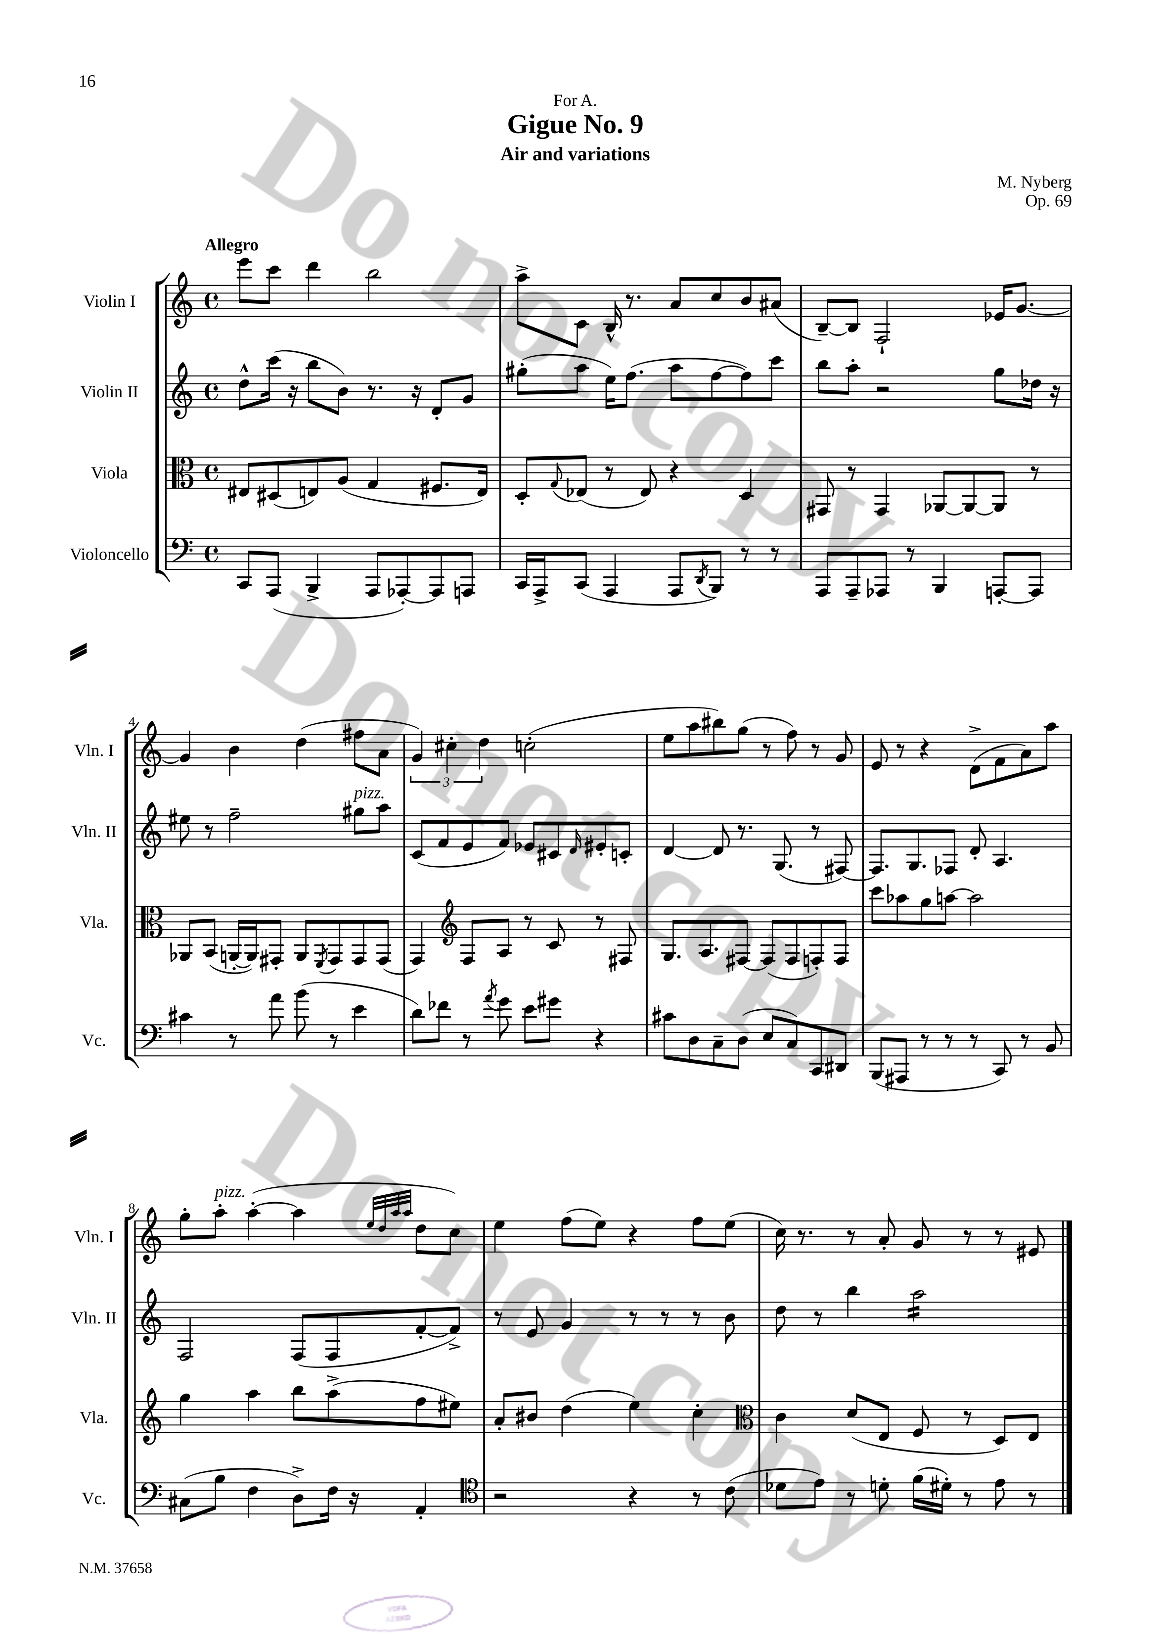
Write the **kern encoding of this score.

**kern	**kern	**kern	**kern
*staff4	*staff3	*staff2	*staff1
*clefF4	*clefC3	*clefG2	*clefG2
*k[]	*k[]	*k[]	*k[]
*M4/4	*M4/4	*M4/4	*M4/4
*met(c)	*met(c)	*met(c)	*met(c)
8CC/L	8E#/L	8dd^^\L	8eee\L
(8AAA/J	(8D#/	(16ccc\Jk	8ccc\J
.	.	16r	.
4BBB^/	8E/)	8bb\L	4ddd\
.	(8A/J	8b\J)	.
8AAA/L	4G/	8.r	2bb\
[8AAA-'/)	.	.	.
.	.	16r	.
8AAA-/]	8.F#/L	8d'/L	.
8AAA/J	.	8g/J	.
.	16E/Jk)	.	.
=	=	=	=
16CC/LL	8D'/L	(8gg#'\L	8aa^\L
16AAA^/J	.	.	.
.	8qqG/	.	.
(8CC/J	(8E-/J	8aa\J	8c\J
4AAA/	8r	16ee\LK)	16B^^/
.	.	(8.ff\J	8.r
.	8E-/)	.	.
8AAA/L	4r	8aa\L	8a/L
8qDD/	.	.	.
8BBB/J)	.	[8ff\	8cc/
8r	4D/	8ff\])	8b/
8r	.	8ccc\J	(8a#/J
=	=	=	=
8AAA/L	8GG#/	8bb\L	[8B~/L)
8AAA~/	8r	8aa'\J	8B/]J
8AAA-/J	4GG#/	2r	2F`/
8r	.	.	.
4BBB/	[8AA-/L	.	.
.	8AA-/_	.	.
[8AAA'/L	8AA-/]J	8gg\L	16e-/LK
.	.	.	[8.g/J
8AAA/]J	8r	16dd-\Jk	.
.	.	16r	.
=	=	=	=
4c#\	8AA-/L	8ee#\	4g/]
.	(8BB/J	8r	.
8r	[16AA'/LL	2ff~\	4b\
.	16AA/]J)	.	.
8a\	8GG#'/J	.	.
(8b\	8AA/L	.	(4dd\
.	8qFF/	.	.
8r	8GG#/	.	.
4e\	8GG#/	8gg#\L	8ff#\L
.	(8GG#/J	8aa\J	8a\J
=	=	=	=
8d\L)	4GG/)	(8c/L	6g/)
8f-\J	.	8f/	.
.	.	.	6cc#'\
*	*clefG2	*	*
8r	8F/L	8e/	.
.	.	.	6dd\
8qa/	.	.	.
8g\	8A/J	8f/J)	.
8e\L	8r	8e-/L	(2cc'\
8g#\J	8c/	8c#/	.
.	.	16qqd/	.
4r	8r	8e#'/	.
.	8F#/	8c'/J	.
=	=	=	=
8c#\L	8.G/L	[4d/	8ee\L
8D\	.	.	8aa\
.	8.A/	.	.
8C~\	.	8d/]	8bb#\)
(8D\J	[8F#/J	8.r	(8gg\J
8E/L	(8F#/]L	.	8r
.	.	(8.G/	.
8C/)	8F#/	.	8ff\)
8CC/	8F'/)	8r	8r
8DD#/J	8F/J	[8F#/)	8g/
=	=	=	=
(8BBB/L	8ccc\L	8.F#/]L	8e/
8AAA#/J	8aa-\	.	8r
.	.	8.G/	.
8r	8gg\	.	4r
8r	[8aa\J	8F-/J	.
8r	2aa\]	8d'/	(8d^\L
8CC/)	.	4.A/	8f\
8r	.	.	8a\)
8BB/	.	.	8aa\J
=	=	=	=
(8C#\L	4gg\	2F/	8gg'\L
8B\J	.	.	8aa'\J
4F\	4aa\	.	([4aa'\
8D^\L)	8bb\L	(8F/L	4aa\]
16F\Jk	(8aa^\	8F/	.
16r	.	.	.
.	.	.	32qqee/LLL
.	.	.	32qqdd/
.	.	.	32qqaa/
.	.	.	32qqaa/JJJ
4AA'/	8ff\	[8f'/	8dd\L
.	8ee#\J)	8f^/]J)	8cc\J)
=	=	=	=
*clefC4	*	*	*
2r	8a'/L	8r	4ee\
.	8b#/J	8e/	.
.	(4dd\	4g/	(8ff\L
.	.	.	8ee\J)
4r	4ee\)	8r	4r
.	.	8r	.
8r	4cc'\	8r	8ff\L
(8c\	.	8b\	(8ee\J
=	=	=	=
*	*clefC3	*	*
8d-\L	4c\	8dd\	16cc\)
.	.	.	8.r
8e\J)	.	8r	.
8r	(8d/L	4bb\	8r
8d'\	8E/J	.	8a'/
(16f\LL	8F/	2aa\	8g/
16d#'\JJ)	.	.	.
8r	8r	.	8r
8e\	8D/L)	.	8r
8r	8E/J	.	8e#/
==	==	==	==
*-	*-	*-	*-
